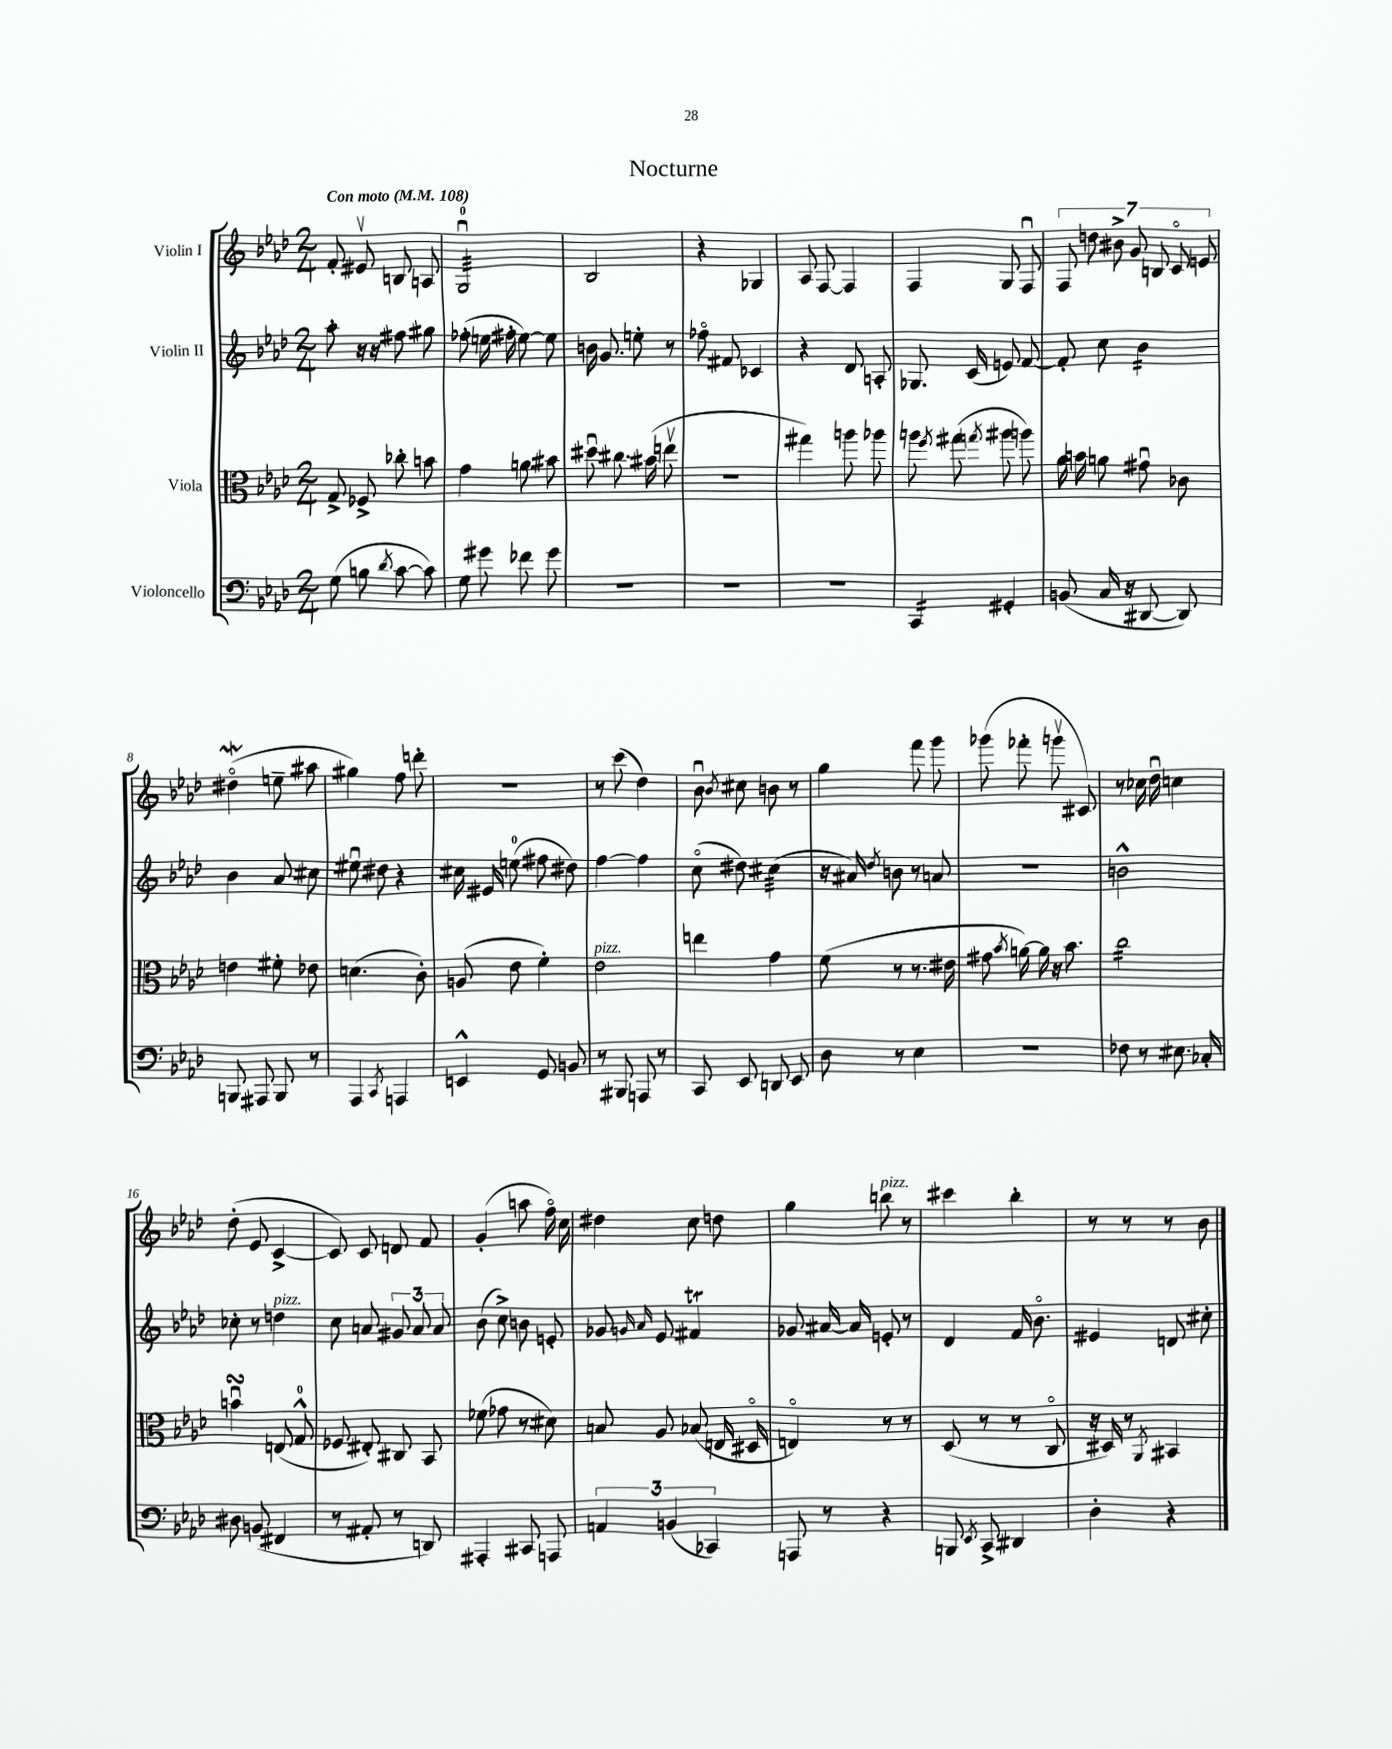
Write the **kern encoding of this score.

**kern	**kern	**kern	**kern
*staff4	*staff3	*staff2	*staff1
*clefF4	*clefC3	*clefG2	*clefG2
*k[b-e-a-d-]	*k[b-e-a-d-]	*k[b-e-a-d-]	*k[b-e-a-d-]
*M2/4	*M2/4	*M2/4	*M2/4
*MM108	*MM108	*MM108	*MM108
(8G	8G^	8aa-'	8f'
8B	8F-^	16r	8e#v
.	.	16r	.
8qd-	.	.	.
[8c	8cc-'	8ff#	8B
8c])	8b	8gg#	8A
=	=	=	=
8G	4g	(8ff-'	2Gu
8g#	.	16ee	.
.	.	16ff#'	.
8f-	8a	[8ee)	.
8g#	8b#	8ee]	.
=	=	=	=
2r	8dd#u	16b	2B-
.	.	8.g	.
.	8.cc#	.	.
.	.	8ee'	.
.	(16b#	.	.
.	8eev	8r	.
=	=	=	=
2r	2r	8ff-o	4r
.	.	8f#	.
.	.	4c-	4G-
=	=	=	=
2r	4gg#)	4r	8A-
.	.	.	[8F
.	8aa	8d-	4F]
.	8aa-	8A'	.
=	=	=	=
4CC	8aa	8.G-	4F
.	8qff	.	.
.	(8gg#	.	.
.	.	(16c	.
.	8qgg	.	.
4GG#'	8aa#	8e)	8G
.	8aa)	[8f	8Fu
=	=	=	=
(8BB	16a-	8f']	14F
.	16b	.	.
.	.	.	14dd
16C	8a	8cc	.
.	.	.	14b#^
16r	.	.	.
.	.	.	14g
[8DD#	8g#u	4b-	.
.	.	.	14B
.	.	.	14co
8DD#])	8c-	.	.
.	.	.	14e
=	=	=	=
8BBB	4e	4b-	(4dd#o
8AAA#	.	.	.
8BBB	8f#'	8a-	8ee~
8r	8e-	8cc#	8aa#
=	=	=	=
4AAA-	(4.d	8ee#u	4gg#)
.	.	8dd#	.
8qCC	.	.	.
4AAA	.	4r	8ff
.	8c')	.	8ddd'
=	=	=	=
4EE^^	(8A	16cc#	2r
.	.	16e#	.
.	8e-	(8ee	.
8GG	4f')	8ff#	.
8BB	.	8dd#)	.
=	=	=	=
8r	2e-	[4ff	8r
8BBB#	.	.	(8ccc
8AAA	.	4ff]	4dd-)
8r	.	.	.
=	=	=	=
8CC	4ee	(8cco	8b-u
.	.	.	8qb-
8EE-	.	8dd#)	8cc#
8DD	4g	(4cc#	8b
8EE-	.	.	8r
=	=	=	=
8D-	(8f	16r	4gg
.	.	16a#)	.
.	.	8qdd-	.
8r	8r	8b	.
4E-	8.r	8r	8fff
.	.	8a	8ggg
.	16e#	.	.
=	=	=	=
2r	8g#	2r	(8ggg-
.	8qb-	.	.
.	[16a)	.	8fff-'
.	16a]	.	.
.	16r	.	8gggv
.	8.b-	.	.
.	.	.	8c#)
=	=	=	=
8F-	2cc	2b^^	8r
8r	.	.	16cc-
.	.	.	16dd-u
8.E#	.	.	4cc
16C-'	.	.	.
=	=	=	=
8D#	4bu	8cc-'	(8dd-'
(8BB	.	8r	8e-
4FF#	(8E	4dd	[4c^
.	8G^^	.	.
=	=	=	=
8r	8F-	8cc	8c])
8AA#'	8E#')	8a	8c
8r	8C#	12g#	8d
.	.	12a	.
8DD)	8BB-	.	8f
.	.	12a	.
=	=	=	=
4AAA#'	(8f-	(8b-	(4g'
.	8g-	8cc^)	.
8CC#	8r	8b	8aa
8AAA	8d#)	8e'	16ffo)
.	.	.	16cc
=	=	=	=
6AA	8B	8g-	4dd#
.	.	16qqg	.
.	.	16qqa-	.
.	8A-	8e-	.
(6BB	.	.	.
.	(8B-	4f#	8cc
6CC-)	.	.	.
.	16E	.	8dd
.	16D#o	.	.
=	=	=	=
8AAA	4Eo)	8g-	4gg
8r	.	[16a#	.
.	.	16a#]	.
4r	8r	8e'	8bb
.	8r	8r	8r
=	=	=	=
8BBB	(8D-	4d-	4ccc#
8qEE-	.	.	.
8CC^	8r	.	.
4DD#	8r	16f	4bb-'
.	.	8.b-o	.
.	8Co	.	.
=	=	=	=
4D-'	16r	4e#	8r
.	16D#)	.	.
.	8r	.	8r
.	8qAA-	.	.
4r	4BB#	8d	8r
.	.	8cc#'	8b-
==	==	==	==
*-	*-	*-	*-
